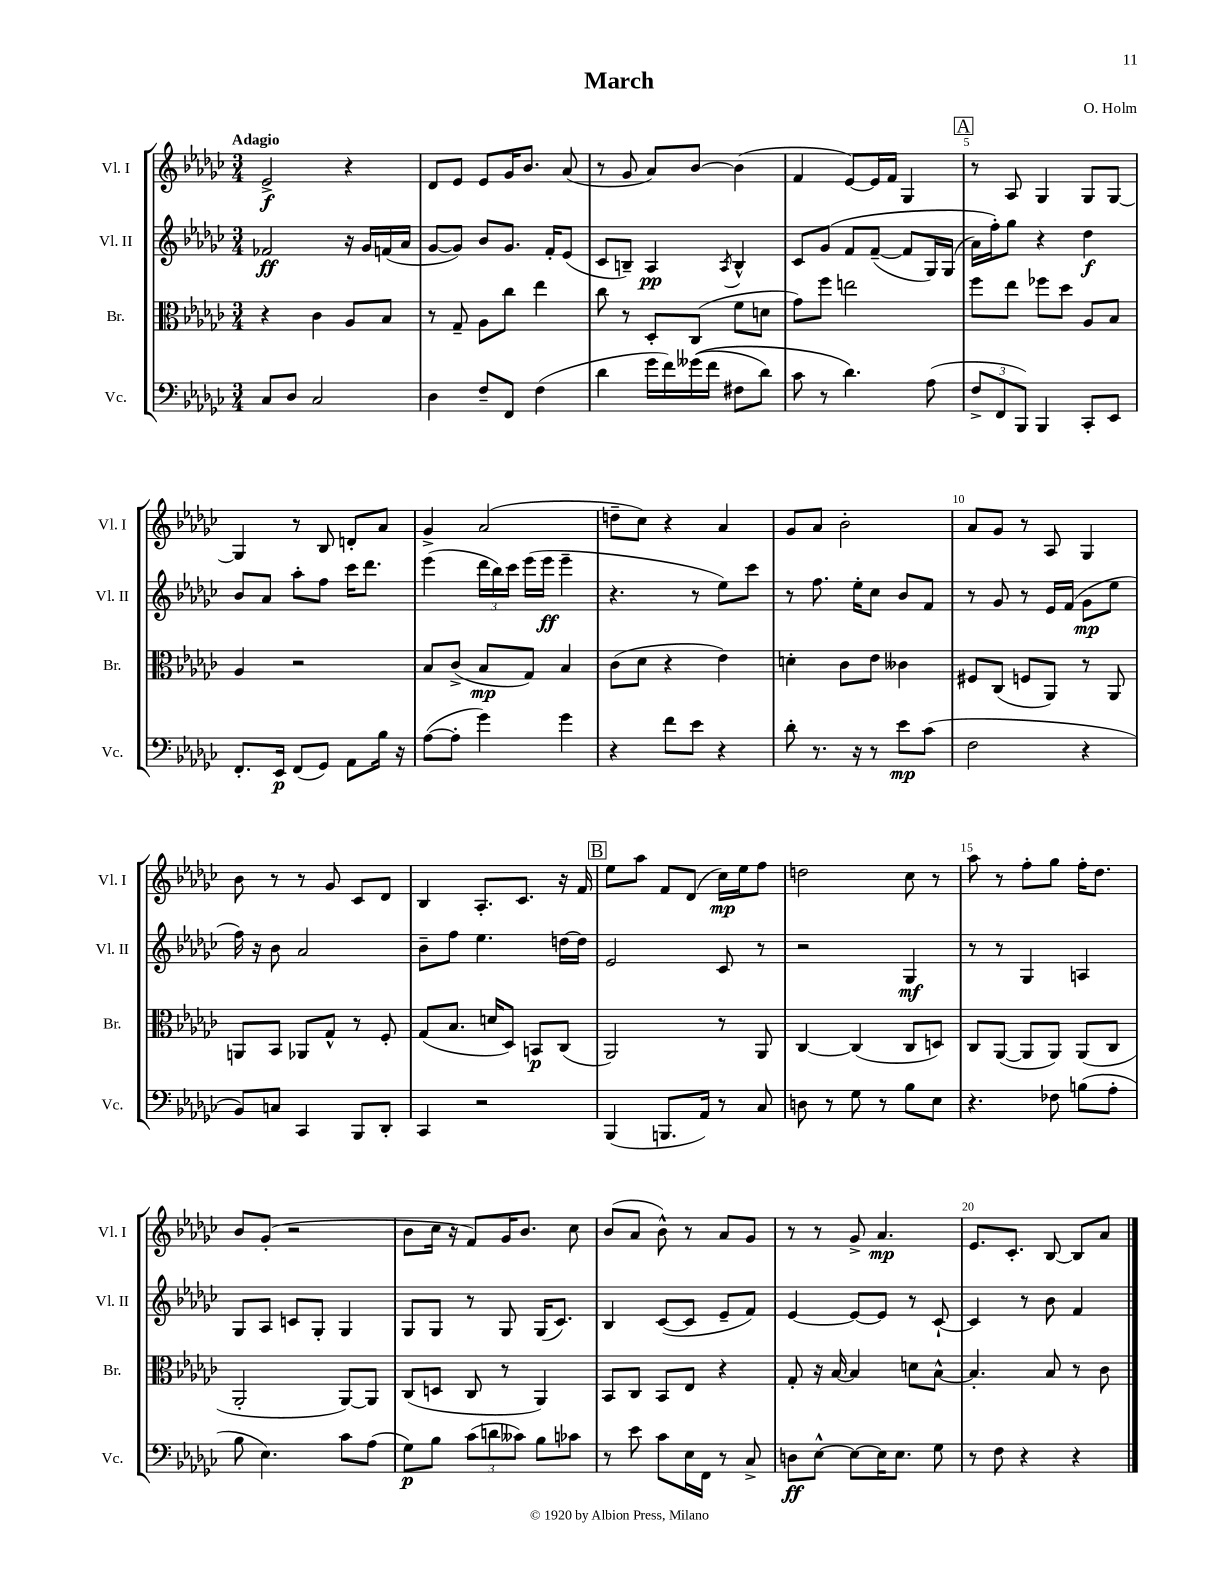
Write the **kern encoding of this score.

**kern	**kern	**kern	**kern
*staff4	*staff3	*staff2	*staff1
*clefF4	*clefC3	*clefG2	*clefG2
*k[b-e-a-d-g-c-]	*k[b-e-a-d-g-c-]	*k[b-e-a-d-g-c-]	*k[b-e-a-d-g-c-]
*M3/4	*M3/4	*M3/4	*M3/4
8C-	4r	2f-	2e-^
8D-	.	.	.
2C-	4c-	.	.
.	8A-	16r	4r
.	.	16g-	.
.	8B-	(16f	.
.	.	16a-	.
=	=	=	=
4D-	8r	[8g-	8d-
.	8G-~	8g-])	8e-
8F~	8A-	8b-	8e-
8FF	8cc-	8.g-	16g-
.	.	.	8.b-
(4F	4ee-	.	.
.	.	16f'	.
.	.	(8e-	(8a-
=	=	=	=
4d-	8cc-	8c-	8r
.	8r	8B~)	8g-
16g-	8D-'	4A-	8a-)
16f)	.	.	.
&((16g--	(8C-	.	[8b-
16f	.	.	.
.	.	8qA-	.
8F#	8f	4B^^	(4b-]
8d-)	8d	.	.
=	=	=	=
8c-	8g-)	8c-	4f
8r	8ff	&(8g-	.
4.d-&)	2ee	8f	[8e-)
.	.	([8f~	16e-]
.	.	.	16f
.	.	8f]	4G-
(8A-	.	16G-)	.
.	.	(16G-	.
=	=	=	=
12F^	8ff	16a-)	8r
.	.	16ff'&)	.
12FF	.	.	.
.	8ee-	8gg-	8A-
12BBB-)	.	.	.
4BBB-	8ff-	4r	4G-
.	8dd-	.	.
8CC-'	8A-	4dd-	8G-
8EE-	8B-	.	[8G-
=	=	=	=
8.FF'	4A-	8b-	4G-]
.	.	8a-	.
16EE-	.	.	.
(8FF	2r	8aa-'	8r
8GG-)	.	8ff	8B-
8AA-	.	16ccc-	8d'
.	.	8.ddd-	.
16B-	.	.	8a-
16r	.	.	.
=	=	=	=
([8A-	8B-	(4eee-	4g-^
8A-']	(8c-^	.	.
4g-)	8B-	24ddd-	(2a-
.	.	24bb-)	.
.	.	24ccc-	.
.	8G-)	(16eee-	.
.	.	16eee-	.
4g-	4B-	4eee-~	.
=	=	=	=
4r	(8c-	4.r	8dd~
.	8d-	.	8cc-)
8f	4r	.	4r
8e-	.	8r	.
4r	4e-)	8ee-)	4a-
.	.	8ccc-	.
=	=	=	=
8d-'	4d'	8r	8g-
8.r	.	8.ff	8a-
.	8c-	.	2b-'
16r	.	16ee-'	.
8r	8e-	8cc-	.
8e-	4c--	8b-	.
(8c-	.	8f	.
=	=	=	=
2F	8F#	8r	8a-
.	(8C-	8g-	8g-
.	8F	8r	8r
.	8AA-)	16e-	8A-
.	.	(16f	.
4r	8r	8g-	4G-
.	8AA-	8ee-	.
=	=	=	=
8BB-)	8AA	16ff)	8b-
.	.	16r	.
8C	8BB-	8b-	8r
4CC-	8AA-	2a-	8r
.	8G-^^	.	8g-
8BBB-	8r	.	8c-
8DD-'	8F'	.	8d-
=	=	=	=
4CC-	(8G-	8b-~	4B-
.	8.B-	8ff	.
2r	.	4.ee-	8.A-'
.	16d	.	.
.	8D-)	.	.
.	.	.	8.c-
.	8BB	.	.
.	(8C-	[16dd	16r
.	.	16dd]	16f
=	=	=	=
(4BBB-	2AA-)	2e-	8ee-
.	.	.	8aa-
8.BBB	.	.	8f
.	.	.	(8d-
16AA-)	.	.	.
8r	8r	8c-	16cc-)
.	.	.	16ee-
8C-	8AA-	8r	8ff
=	=	=	=
8D	[4C-	2r	2dd
8r	.	.	.
8G-	(4C-]	.	.
8r	.	.	.
8B-	8C-	4G-	8cc-
8E-	8D)	.	8r
=	=	=	=
4.r	8C-	8r	8aa-
.	([8AA-	8r	8r
.	8AA-]	4G-	8ff'
8F-	8AA-)	.	8gg-
(8B	(8AA-	4A	16ff'
.	.	.	8.dd-
8A-'	8C-	.	.
=	=	=	=
8B-	2AA-'	8G-	8b-
4.E-)	.	8A-	(8g-'
.	.	8c	2r
.	.	8G-'	.
8c-	[8AA-)	4G-	.
(8A-	8AA-]	.	.
=	=	=	=
8G-)	(8C-	8G-	8b-
8B-	8D	8G-	16cc-
.	.	.	16r
(12c-	8C-	8r	8f)
12d	.	.	.
.	8r	8G-	16g-
12c--)	.	.	.
.	.	.	8.b-
8B-	4AA-)	(16G-	.
.	.	8.c-)	.
8c-	.	.	8cc-
=	=	=	=
8r	8BB-	4B-	(8b-
8e-	8C-	.	8a-
8c-	8BB-	([8c-	8b-^^)
16E-	8E-	8c-]	8r
16FF	.	.	.
8r	4r	8e-~	8a-
8C-^	.	8f)	8g-
=	=	=	=
8D	8G-'	[4e-	8r
[8E-^^	16r	.	8r
.	[16B-	.	.
8E-_	4B-]	8e-_	8g-^
16E-]	.	8e-]	4.a-
8.E-	.	.	.
.	8d	8r	.
8G-	[8B-^^	[8c-`	.
=	=	=	=
8r	4.B-']	4c-]	8.e-
8F	.	.	.
.	.	.	8.c-'
4r	.	8r	.
.	8B-	8b-	[8B-
4r	8r	4f	8B-]
.	8c-	.	8a-
==	==	==	==
*-	*-	*-	*-
